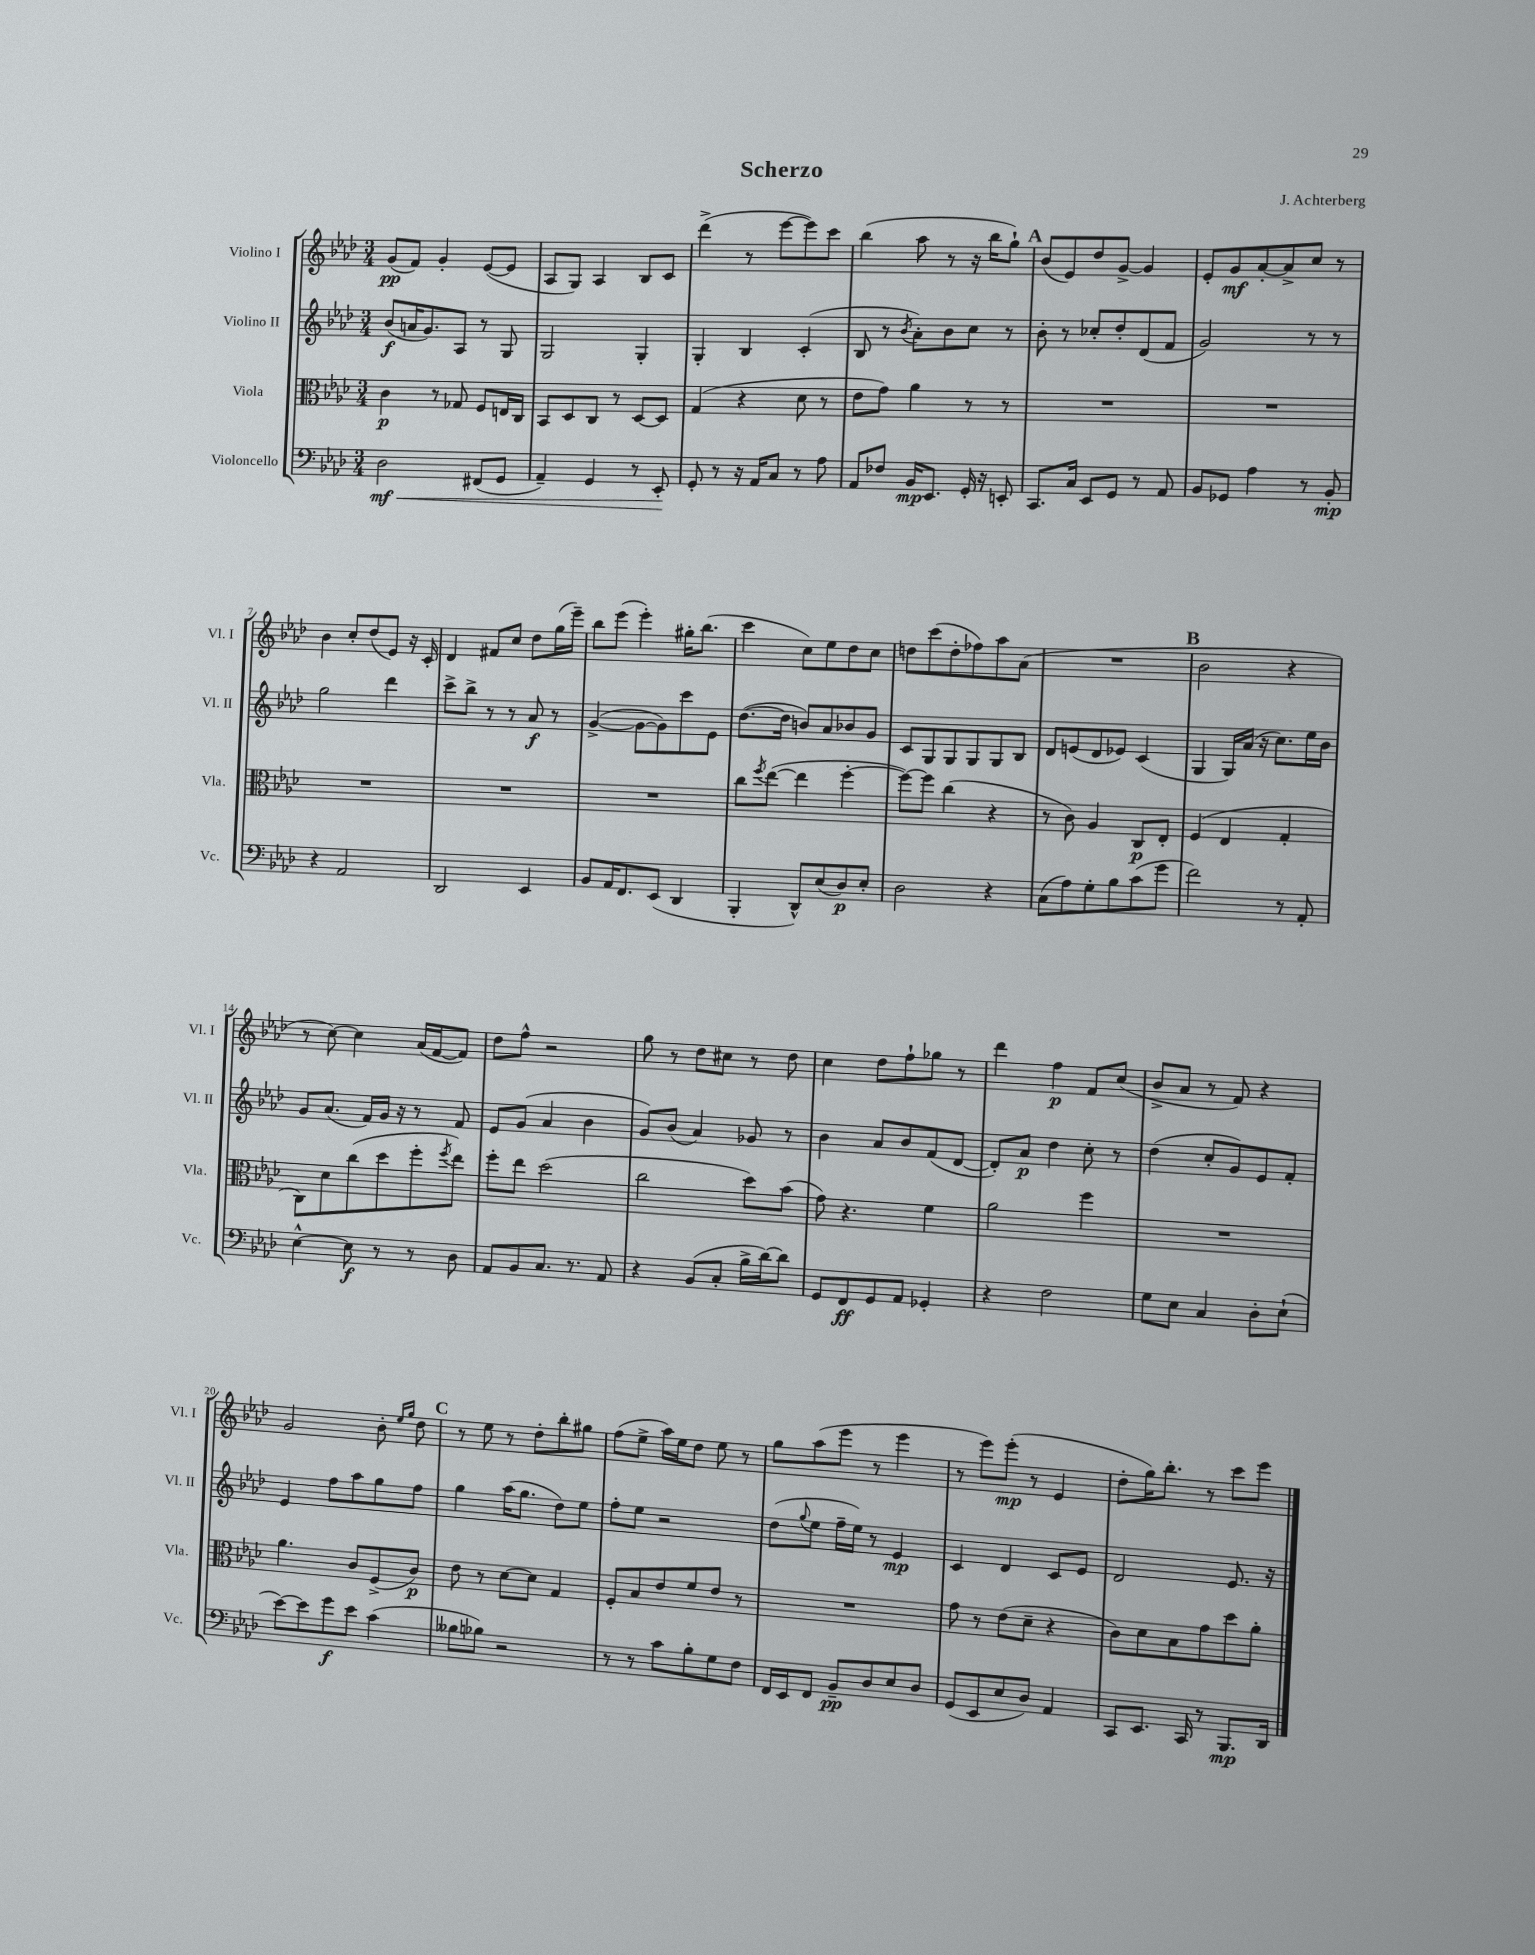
\header { title = "Scherzo" composer = "J. Achterberg" }
<<
\new StaffGroup <<
\new Staff = "s0" \with { instrumentName = "Violino I" shortInstrumentName = "Vl. I" } {
    \clef treble \key aes \major \numericTimeSignature \time 3/4
    g'8\pp( f'8) g'4-. ees'8~( ees'8 |
    aes8 g8) aes4 bes8 c'8 |
    des'''4->( r8 ees'''8~ ees'''8) c'''8 |
    bes''4( aes''8 r8 r16 bes''16 g''8-!) |
    \mark \markup { \bold "A" } bes'8( ees'8) des''8 g'8~-> g'4 |
    ees'8-. g'8\mf aes'8~-. aes'8-> c''8 r8 |
    bes'4 c''8-. des''8( ees'8) r16 c'16-. |
    des'4 fis'8 c''8 des''8 g''16( ees'''16--) |
    bes''8 ees'''8( ees'''4-.) gis''16-. bes''8.( |
    c'''4 c''8) ees''8 des''8 c''8 |
    d''8 c'''8( d''8-. fes''8) aes''8 aes'8( |
    R2. |
    \mark \markup { \bold "B" } bes'2 r4 |
    r8 c''8~) c''4 aes'16( f'16~ f'8) |
    des''8 f''8-^ r2 |
    g''8 r8 des''8 cis''8 r8 des''8 |
    c''4 des''8 f''8-! ges''8 r8 |
    des'''4 f''4\p f'8 c''8( |
    bes'8-> aes'8 r8 f'8) r4 |
    g'2 bes'8-. \grace { ees''16 g''16 } des''8 |
    \mark \markup { \bold "C" } r8 ees''8 r8 des''8-. bes''8-. gis''8 |
    f''8( ees''8-> aes''16) ees''16 des''8 ees''8 r8 |
    g''8 aes''8( ees'''8 r8 ees'''4 |
    r8 ees'''8) ees'''8-.\mp( r8 ees'4 |
    des''8-. g''16) bes''8.-. r8 c'''8 ees'''8 \bar "|." |
}
\new Staff = "s1" \with { instrumentName = "Violino II" shortInstrumentName = "Vl. II" } {
    \clef treble \key aes \major \numericTimeSignature \time 3/4
    bes'8\f( a'16 g'8.) aes8 r8 g8 |
    g2 g4-. |
    g4-. bes4 c'4-.( |
    bes8 r8 \acciaccatura { bes'8 } aes'8-.) bes'8 c''8 r8 |
    \mark \markup { \bold "A" } bes'8-. r8 ces''8-. des''8-. des'8( f'8 |
    g'2) r8 r8 |
    g''2 des'''4 |
    c'''8-> bes''8-> r8 r8 aes'8\f r8 |
    g'4~->( g'8~ g'8) c'''8 ees'8 |
    des''8.~( des''16 b'8) aes'8 bes'8 g'8 |
    c'8 g8 g8 g8 g8 bes8 |
    des'8 e'8( des'8 ees'8) c'4( |
    \mark \markup { \bold "B" } g4 g16) aes'16( r16 c''8.) ees''16 bes'16 |
    g'8 aes'8.( f'16) g'16 r16 r8 f'8 |
    ees'8 g'8( aes'4 bes'4 |
    g'8) bes'8( aes'4) ges'8 r8 |
    bes'4 aes'8 bes'8 f'8( des'8~ |
    des'8-.) aes'8\p des''4 c''8-. r8 |
    des''4( c''8-. g'8) ees'8 f'8-. |
    ees'4 f''8 aes''8 g''8 f''8 |
    \mark \markup { \bold "C" } g''4 aes''16( g''8. des''8) ees''8 |
    f''8-. ees''8 r2 |
    des''8( \appoggiatura { g''8 } ees''8 f''16-- ees''16) r8 ees'4\mp |
    c'4 des'4 c'8 ees'8 |
    des'2 ees'8. r16 \bar "|." |
}
\new Staff = "s2" \with { instrumentName = "Viola" shortInstrumentName = "Vla." } {
    \clef alto \key aes \major \numericTimeSignature \time 3/4
    c'4\p r8 ges8 f8 e16 c16 |
    bes,8 des8 c8 r8 des8~ des8 |
    g4( r4 des'8 r8 |
    ees'8 g'8) aes'4 r8 r8 |
    \mark \markup { \bold "A" } R2. |
    R2. |
    R2. |
    R2. |
    R2. |
    c''8 \acciaccatura { f''8 } ees''8~( ees''4 f''4~-. |
    f''8~) f''8 c''4( r4 |
    r8 c'8) aes4 c8\p ees8-. |
    \mark \markup { \bold "B" } f4( ees4 g4-. |
    c8) des'8 c''8( des''8 f''8-. \acciaccatura { f''8 } ees''8) |
    f''8-. ees''8 des''2( |
    c''2 des''8) bes'8( |
    g'8) r4. f'4 |
    aes'2 f''4 |
    R2. |
    aes'4. c'8 f8->( c'8\p) |
    \mark \markup { \bold "C" } ees'8 r8 des'8~ des'8 g4 |
    f8-. bes8 ees'8 f'8 ees'8 r8 |
    R2. |
    g'8 r8 ees'8( des'8-- r4 |
    c'8) des'8 bes8 g'8 des''8 aes'8-. \bar "|." |
}
\new Staff = "s3" \with { instrumentName = "Violoncello" shortInstrumentName = "Vc." } {
    \clef bass \key aes \major \numericTimeSignature \time 3/4
    des2\mf\< fis,8( g,8 |
    aes,4--) g,4 r8 ees,8-.\! |
    g,8-. r8 r16 aes,16 c8 r8 aes8 |
    aes,8 fes8 bes,16\mp ees,8. g,16-. r16 e,8-. |
    \mark \markup { \bold "A" } c,8. c16 ees,8 g,8 r8 aes,8 |
    bes,8 ges,8 aes4 r8 bes,8-.\mp |
    r4 aes,2 |
    des,2 ees,4 |
    bes,8 aes,16 f,8. ees,8( des,4 |
    bes,,4-. des,8-^) ees8( des8\p) ees8-. |
    des2 r4 |
    c8( aes8) g8-. bes8 c'8( g'8 |
    \mark \markup { \bold "B" } f'2) r8 aes,8-. |
    ees4~-^ ees8\f r8 r8 des8 |
    aes,8 bes,8 c8. r8. aes,8 |
    r4 bes,8( c8-. bes16-> des'16~) des'8 |
    g,8 f,8\ff g,8 aes,8 ges,4-. |
    r4 f2 |
    g8 ees8 c4 des8-. ees8-!( |
    ees'8~) ees'8 g'8\f ees'8 c'4( |
    \mark \markup { \bold "C" } beses8 bes8) r2 |
    r8 r8 c'8 bes8-. g8 f8 |
    f,16 ees,16 f,8 bes,8--\pp des8 ees8 des8 |
    g,8( ees,8 ees8 des8) aes,4 |
    c,8 ees,8. c,16 r8 bes,,8.\mp des,16 \bar "|." |
}
>>
>>
